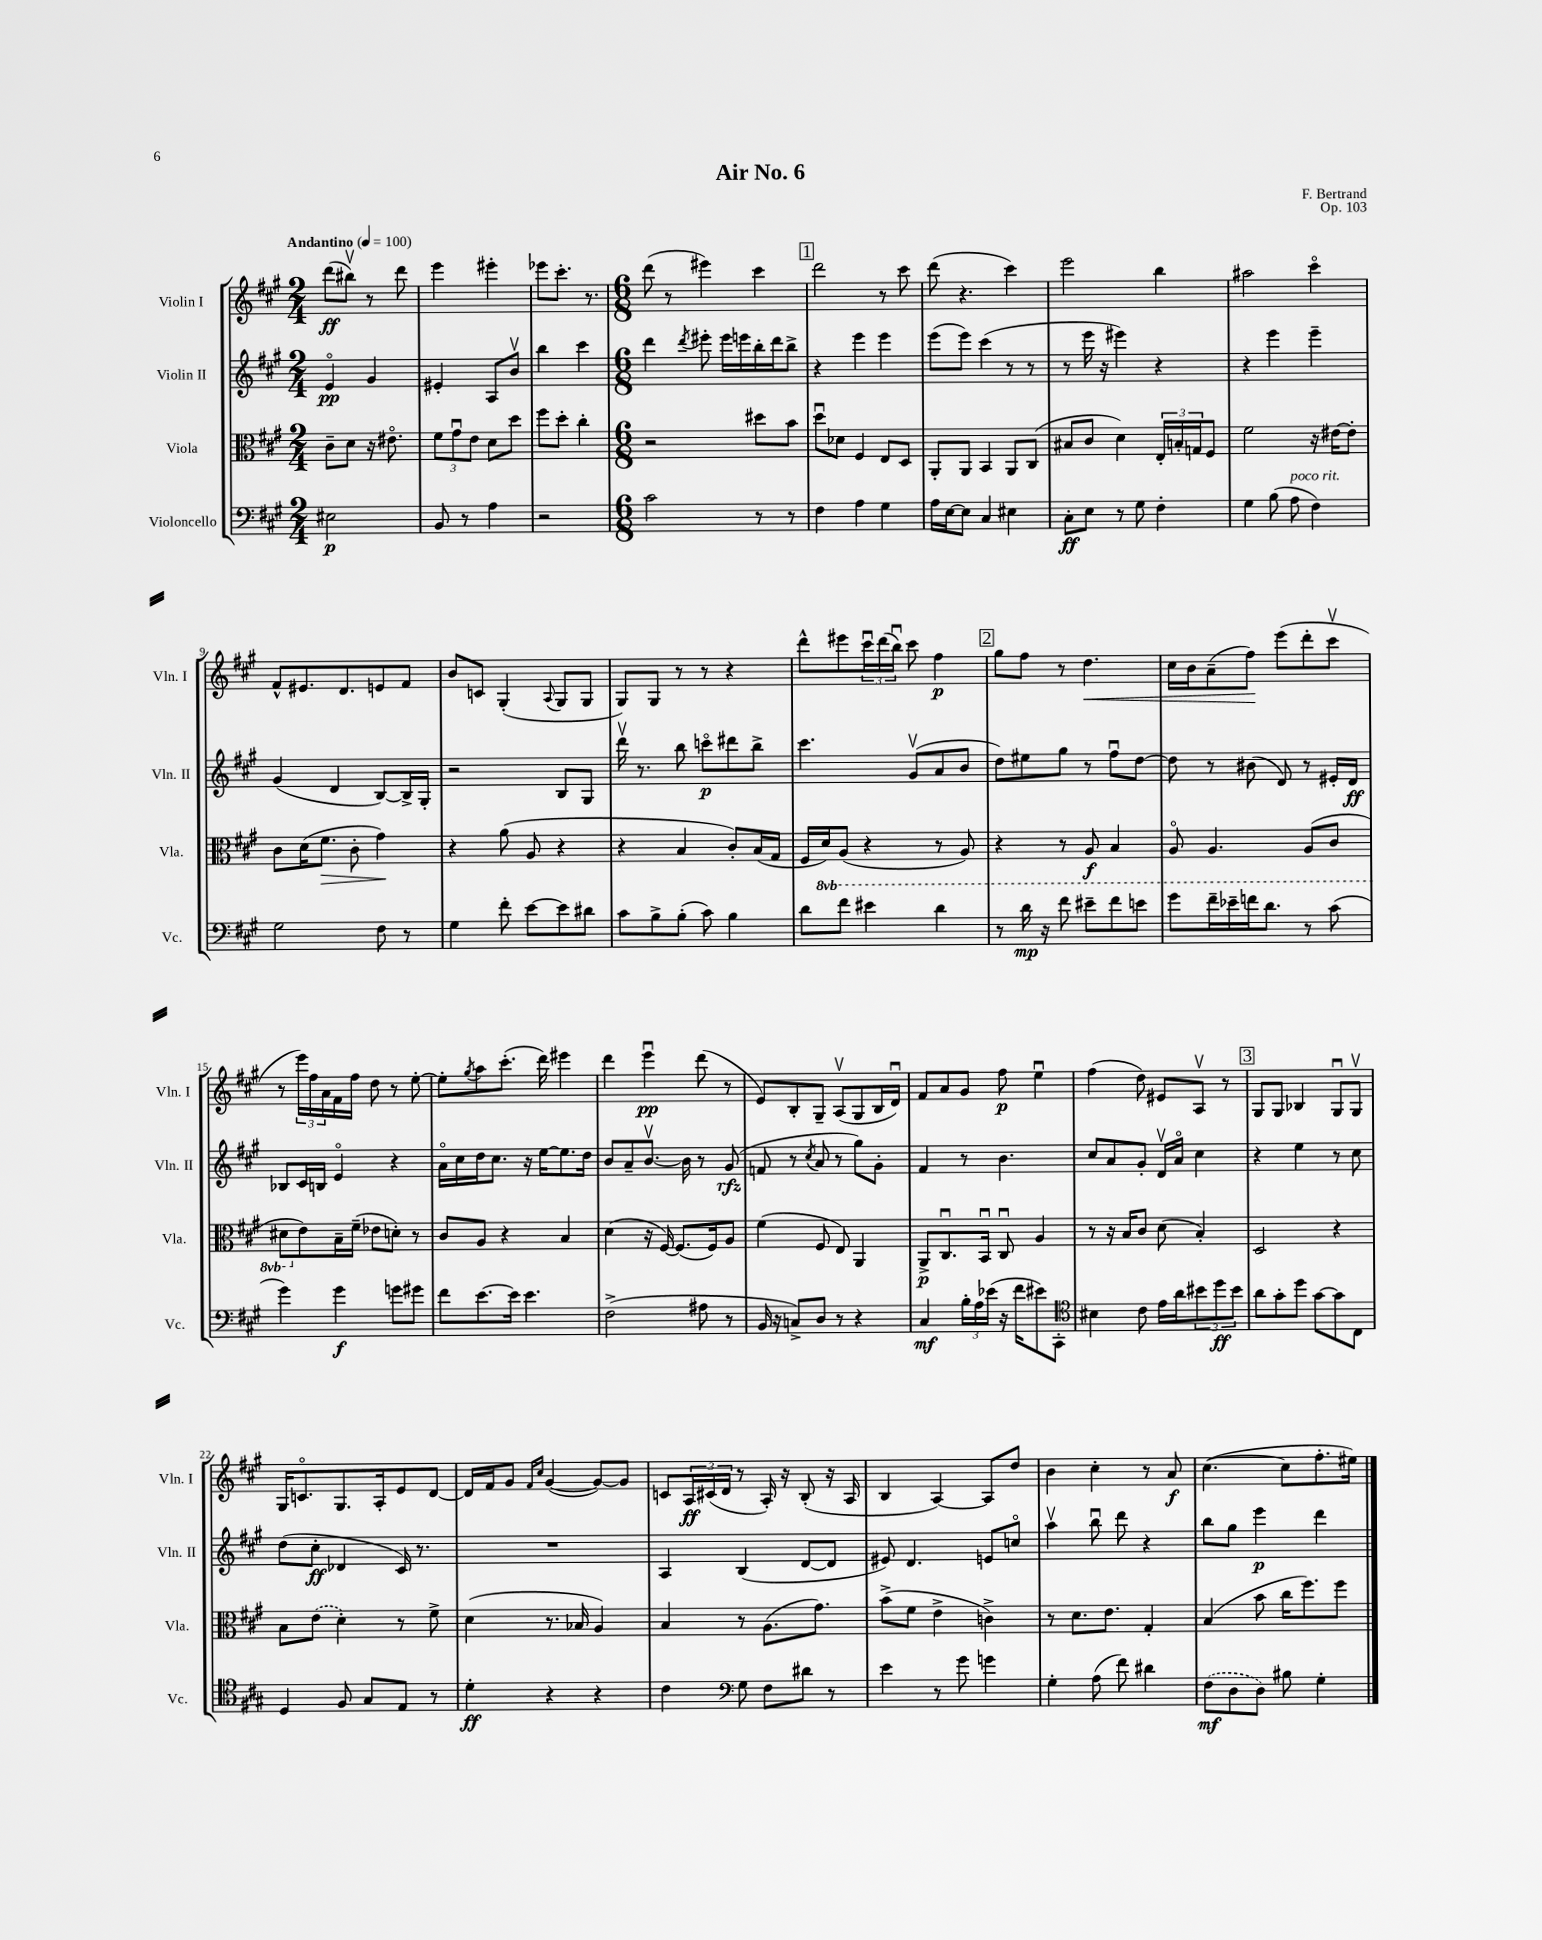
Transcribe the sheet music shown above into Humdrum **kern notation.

**kern	**dynam	**kern	**dynam	**kern	**dynam	**kern	**dynam
*part4	*part4	*part3	*part3	*part2	*part2	*part1	*part1
*staff4	*staff4	*staff3	*staff3	*staff2	*staff2	*staff1	*staff1
*I"Violoncello	*	*I"Viola	*	*I"Violin II	*	*I"Violin I	*
*I'Vc.	*	*I'Vla.	*	*I'Vln. II	*	*I'Vln. I	*
*clefF4	*	*clefC3	*	*clefG2	*	*clefG2	*
*k[f#c#g#]	*	*k[f#c#g#]	*	*k[f#c#g#]	*	*k[f#c#g#]	*
*M2/4	*	*M2/4	*	*M2/4	*	*M2/4	*
*MM100	*	*MM100	*	*MM100	*	*MM100	*
=1	=1	=1	=1	=1	=1	=1	=1
!	!	!	!	!	!	!LO:TX:a:B:t=Andantino	!
2E#X\	p	8c#~\L	.	4e/	pp	(8ddd\L	ff
.	.	8d\J	.	.	.	8bb#Xv\J)	.
.	.	16r	.	4g#/	.	8r	.
.	.	8.e#X\	.	.	.	.	.
.	.	.	.	.	.	8ddd\	.
=2	=2	=2	=2	=2	=2	=2	=2
8BB/	.	12f#\L	.	4e#X'/	.	4eee\	.
.	.	12g#u\	.	.	.	.	.
8r	.	.	.	.	.	.	.
.	.	12e\J	.	.	.	.	.
4A\	.	8d\L	.	8A/L	.	4eee#X'\	.
.	.	8dd\J	.	8bv/J	.	.	.
=3	=3	=3	=3	=3	=3	=3	=3
2r	.	8ff#\L	.	4bb\	.	8eee-X\L	.
.	.	8dd'\J	.	.	.	8.ccc#'\J	.
.	.	4cc#'\	.	4ccc#\	.	.	.
.	.	.	.	.	.	8.r	.
=4	=4	=4	=4	=4	=4	=4	=4
*M6/8	*	*M6/8	*	*M6/8	*	*M6/8	*
2c#\	.	2r	.	4ddd\	.	(8ddd\	.
.	.	.	.	.	.	8r	.
.	.	.	.	8qddd/	.	.	.
.	.	.	.	8eee#X'\	.	4eee#X\)	.
.	.	.	.	16eee#\LL	.	.	.
.	.	.	.	16eeen\	.	.	.
8r	.	8dd#X\L	.	16bb'\	.	4ccc#\	.
.	.	.	.	16ddd\J	.	.	.
8r	.	8b\J	.	8bb^\J	.	.	.
!!LO:REH:place=s1:t=1
=5	=5	=5	=5	=5	=5	=5	=5
4F#\	.	8ddu\L	.	4r	.	2ddd\	.
.	.	8d-X\J	.	.	.	.	.
4A\	.	4F#/	.	4eee\	.	.	.
4G#\	.	8E/L	.	4eee\	.	8r	.
.	.	8D/J	.	.	.	8ccc#\	.
=6	=6	=6	=6	=6	=6	=6	=6
16A\LL	.	8AA'/L	.	(8eee\L	.	(8ddd\	.
[16E\J	.	.	.	.	.	.	.
8E\J]	.	8AA/J	.	8eee\J)	.	4.r	.
4C#/	.	4BB/	.	(4ccc#\	.	.	.
4E#X\	.	8AA/L	.	8r	.	4ccc#\)	.
.	.	(8C#/J	.	8r	.	.	.
=7	=7	=7	=7	=7	=7	=7	=7
8C#'\L	ff	8B#X/L	.	8r	.	2eee\	.
8E\J	.	8c#/J	.	16eee\	.	.	.
.	.	.	.	16r	.	.	.
8r	.	4d\)	.	4eee#X\)	.	.	.
8G#\	.	.	.	.	.	.	.
4F#'\	.	24E'/LL	.	4r	.	4bb\	.
.	.	24Bn'/	.	.	.	.	.
.	.	24Gn/J	.	.	.	.	.
.	.	8F#/J	.	.	.	.	.
=8	=8	=8	=8	=8	=8	=8	=8
4G#\	.	2f#\	.	4r	.	2aa#X\	.
(8B\	.	.	.	4eee\	.	.	.
!LO:TX:a:i:t=poco rit.	!	!	!	!	!	!	!
8A\	.	.	.	.	.	.	.
4F#\)	.	16r	.	4eee~\	.	4ccc#\	.
.	.	[16e#X\KL	.	.	.	.	.
.	.	8e#'\J]	.	.	.	.	.
!!LO:LB:g=z
=9	=9	=9	=9	=9	=9	=9	=9
2G#\	.	8c#\L	.	(4g#/	.	8f#^^/L	.
.	.	(16d\K	.	.	.	8.e#X/	.
!	!	!	!LO:HP:b	!	!	!	!
.	.	8.f#\J	>	.	.	.	.
.	.	.	.	4d/	.	.	.
.	.	.	.	.	.	8.d/	.
.	.	8c#'\	.	.	.	.	.
8F#\	.	4g#\)	.	[8B/L)	.	8en/	.
8r	.	.	.	16B^/L]	.	8f#/J	.
.	.	.	.	16G#'/JJ	.	.	.
.	.	.	]	.	.	.	.
=10	=10	=10	=10	=10	=10	=10	=10
4G#\	.	4r	.	2r	.	8b/L	.
.	.	.	.	.	.	8cn/J	.
8f#'\	.	(8a\	.	.	.	(4G#'/	.
[8e\L	.	8A/	.	.	.	.	.
.	.	.	.	.	.	8qqA/	.
8e\]	.	4r	.	8B/L	.	8G#/L	.
8d#X\J	.	.	.	8G#/J	.	8G#/J	.
=11	=11	=11	=11	=11	=11	=11	=11
8c#\L	.	4r	.	16dddv\	.	8G#/L)	.
.	.	.	.	8.r	.	.	.
8B^\	.	.	.	.	.	8G#/J	.
(8B'\J	.	4B/	.	8bb\	.	8r	.
8c#\)	.	.	.	8cccn\L	p	8r	.
4B\	.	8c#'/L)	.	8ddd#X\	.	4r	.
.	.	(16B/L	.	8bb^\J	.	.	.
.	.	16G#/JJ	.	.	.	.	.
=12	=12	=12	=12	=12	=12	=12	=12
8d\L	.	16F#/LL	.	4.ccc#\	.	8ddd^^\L	.
*	*	*8ba	*	*	*	*	*
.	.	16D/J)	.	.	.	.	.
8f#\J	.	(8AA/J	.	.	.	8eee#X\	.
4e#X\	.	4r	.	.	.	24ccc#u\L	.
.	.	.	.	.	.	(24ddd\	.
.	.	.	.	.	.	24bbu\JJ)	.
.	.	.	.	(8g#v/L	.	8ccc#\	.
4d\	.	8r	.	8a/	.	4ff#\	p
.	.	8AA/)	.	8b/J	.	.	.
!!LO:REH:place=s1:t=2
=13	=13	=13	=13	=13	=13	=13	=13
8r	.	4r	.	8dd\L)	.	8gg#\L	.
16d\	mp	.	.	8ee#X\	.	8ff#\J	.
16r	.	.	.	.	.	.	.
8f#\	.	8r	.	8gg#\J	.	8r	.
!	!	!	!	!	!	!	!LO:HP:b
8e#X~\L	.	8AA/	f	8r	.	4.dd\	<
8f#\	.	4BB/	.	8ff#u\L	.	.	.
8en\J	.	.	.	[8dd\J	.	.	.
=14	=14	=14	=14	=14	=14	=14	=14
8g#\L	.	8AA/	.	8dd\]	.	16cc#\LL	.
.	.	.	.	.	.	16b\J	.
16f#~\L	.	4.AA/	.	8r	.	(8a~\	.
16e-X~\	.	.	.	.	.	.	.
16fn\J	.	.	.	(8b#X\	.	8ff#\J)	.
8.d\J	.	.	.	.	.	.	.
.	.	.	.	8d/)	.	(8eee\L	[
8r	.	(8AA/L	.	8r	.	8ddd'\	.
(8c#\	.	8C#/J	.	16e#X'/LL	.	8ccc#v\J	.
.	.	.	.	16d/JJ	ff	.	.
!!LO:LB:g=z
=15	=15	=15	=15	=15	=15	=15	=15
4g#\)	.	8D#X\L	.	8B-X/L	.	8r	.
*	*	*X8ba	*	*	*	*	*
.	.	8e\)	.	16c#/L	.	24eee\LL)	.
.	.	.	.	.	.	24ff#\	.
.	.	.	.	16Bn/JJ	.	.	.
.	.	.	.	.	.	24a\	.
4g#\	f	16B~\L	.	4e/	.	16f#\	.
.	.	(16f#~\JJ	.	.	.	16ff#\JJ	.
.	.	8e-X\L	.	.	.	8dd\	.
8gn\L	.	8dn'\J)	.	4r	.	8r	.
8g#X\J	.	8r	.	.	.	[8ee'\	.
=16	=16	=16	=16	=16	=16	=16	=16
8f#\L	.	8c#/L	.	16a\LL	.	8ee'\L]	.
.	.	.	.	16cc#\	.	.	.
.	.	.	.	.	.	8qgg#/	.
[8.e\	.	8A/J	.	16dd\J	.	8aa\	.
.	.	.	.	8.cc#\J	.	.	.
.	.	4r	.	.	.	(8.ccc#'\J	.
16e\Jk]	.	.	.	.	.	.	.
4.e\	.	.	.	16r	.	.	.
.	.	.	.	[16ee\KL	.	16ddd\)	.
.	.	4B/	.	8.ee\]	.	4eee#X\	.
.	.	.	.	16dd\Jk	.	.	.
=17	=17	=17	=17	=17	=17	=17	=17
(2F#^\	.	(4d\	.	8b/L	.	4ddd\	.
.	.	.	.	8a~/	.	.	.
.	.	16r	.	[8.bv/J	.	4eeeu\	pp
.	.	[16F#/)	.	.	.	.	.
.	.	(8.F#/L]	.	.	.	.	.
.	.	.	.	16b\]	.	.	.
8A#X\	.	.	.	8r	.	(8ddd\	.
.	.	16F#/k)	.	.	.	.	.
8r	.	8A/J	.	(8g#/	rfz	8r	.
=18	=18	=18	=18	=18	=18	=18	=18
16BB/	.	(4f#\	.	8fn/	.	8e/L)	.
16r	.	.	.	.	.	.	.
8Cn^/L)	.	.	.	8r	.	8B'/	.
.	.	.	.	8qcc#/	.	.	.
8D/J	.	8F#/	.	8a/	.	8G#~/J	.
8r	.	8E/)	.	8r	.	(8Av/L	.
4r	.	4AA/	.	8gg#\L)	.	8G#/	.
.	.	.	.	8g#'\J	.	16B/L	.
.	.	.	.	.	.	16du/JJ)	.
=19	=19	=19	=19	=19	=19	=19	=19
4C#/	mf	8AA^/L	p	4f#/	.	8f#/L	.
.	.	8.C#u/	.	.	.	8a/	.
24B'\LL	.	.	.	8r	.	8g#/J	.
24A\	.	.	.	.	.	.	.
.	.	16BBu/Jk	.	.	.	.	.
(24e-X\JJ	.	.	.	.	.	.	.
16r	.	8C#u/	.	4.b\	.	8ff#\	p
16f#\KL	.	.	.	.	.	.	.
8e#X\)	.	4A/	.	.	.	4eeu\	.
8CC#'\J	.	.	.	.	.	.	.
=20	=20	=20	=20	=20	=20	=20	=20
*clefC4	*	*	*	*	*	*	*
4B#X\	.	8r	.	8cc#/L	.	(4ff#\	.
.	.	16r	.	8a/	.	.	.
.	.	16B/KL	.	.	.	.	.
8c#\	.	8c#/J	.	8g#'/J	.	8dd\)	.
16e\LL	.	(8d\	.	16dv/LL	.	8e#X/L	.
16a\J	.	.	.	16a/JJ	.	.	.
12b#X\	.	4B'/)	.	4cc#\	.	8Av/J	.
12dd\	ff	.	.	.	.	.	.
.	.	.	.	.	.	8r	.
12b#\J	.	.	.	.	.	.	.
!!LO:REH:place=s1:t=3
=21	=21	=21	=21	=21	=21	=21	=21
8a\L	.	2D/	.	4r	.	8G#/L	.
8g#'\	.	.	.	.	.	8G#/J	.
8dd\J	.	.	.	4ee\	.	4B-X/	.
[8g#\L	.	.	.	.	.	.	.
8g#\]	.	4r	.	8r	.	8G#u/L	.
8C#\J	.	.	.	8cc#\	.	8G#v/J	.
!!LO:LB:g=z
=22	=22	=22	=22	=22	=22	=22	=22
4D/	.	8B\L	.	(8dd\L	.	16G#/KL	.
.	.	.	.	.	.	8.cn/	.
.	.	(8e\J	.	8cc#'\J	ff	.	.
8F#/	.	4d'\)	.	4d-X/	.	8.G#/	.
8G#/L	.	.	.	.	.	.	.
.	.	.	.	.	.	16A'/k	.
8E/J	.	8r	.	16c#/)	.	8e/	.
.	.	.	.	8.r	.	.	.
8r	.	8f#^\	.	.	.	[8d/J	.
=23	=23	=23	=23	=23	=23	=23	=23
4d'\	ff	(4d\	.	2.r	.	16d/LL]	.
.	.	.	.	.	.	16f#/J	.
.	.	.	.	.	.	8g#/J	.
.	.	.	.	.	.	16qqf#/LL	.
.	.	.	.	.	.	16qqcc#/JJ	.
4r	.	8.r	.	.	.	([4g#/	.
.	.	16B-X/	.	.	.	.	.
4r	.	4A/)	.	.	.	8g#/L_)	.
.	.	.	.	.	.	8g#/J]	.
=24	=24	=24	=24	=24	=24	=24	=24
4c#\	.	4B/	.	4A/	.	8cn/L	.
.	.	.	.	.	.	24A/L	ff
.	.	.	.	.	.	(24c#X/	.
.	.	.	.	.	.	24d/JJ	.
*clefF4	*	*	*	*	*	*	*
8G#\	.	8r	.	(4B/	.	8r	.
8F#\L	.	(8.A\L	.	.	.	16A'/)	.
.	.	.	.	.	.	16r	.
8d#X\J	.	.	.	[8d/L	.	(8B'/	.
.	.	8.g#\J)	.	.	.	.	.
8r	.	.	.	8d/J]	.	16r	.
.	.	.	.	.	.	16A/	.
=25	=25	=25	=25	=25	=25	=25	=25
4e\	.	(8b^\L	.	8e#X/)	.	4B/	.
.	.	8f#\J	.	4.d/	.	.	.
8r	.	4e^\	.	.	.	[4A/)	.
8g#\	.	.	.	.	.	.	.
4gn\	.	4cn^\)	.	8en/L	.	8A/L]	.
.	.	.	.	8ccn/J	.	8dd/J	.
=26	=26	=26	=26	=26	=26	=26	=26
4G#'\	.	8r	.	4aav\	.	4b\	.
.	.	8.d\L	.	.	.	.	.
(8A\	.	.	.	8bbu\	.	4cc#'\	.
.	.	8.e\J	.	.	.	.	.
8f#\)	.	.	.	8ddd\	.	.	.
4d#X\	.	4G#'/	.	4r	.	8r	.
.	.	.	.	.	.	8a/	f
=27	=27	=27	=27	=27	=27	=27	=27
(8F#\L	mf	(4B/	.	8bb\L	.	([4.cc#\	.
8D\	.	.	.	8gg#\J	.	.	.
8D\J)	.	8b\	.	4eee\	p	.	.
8B#X\	.	16cc#\KL	.	.	.	8cc#\L]	.
.	.	8.ff#\)	.	.	.	.	.
4G#'\	.	.	.	4ddd\	.	8.ff#'\	.
.	.	8ff#\J	.	.	.	.	.
.	.	.	.	.	.	16ee#X\Jk)	.
==	==	==	==	==	==	==	==
*-	*-	*-	*-	*-	*-	*-	*-
